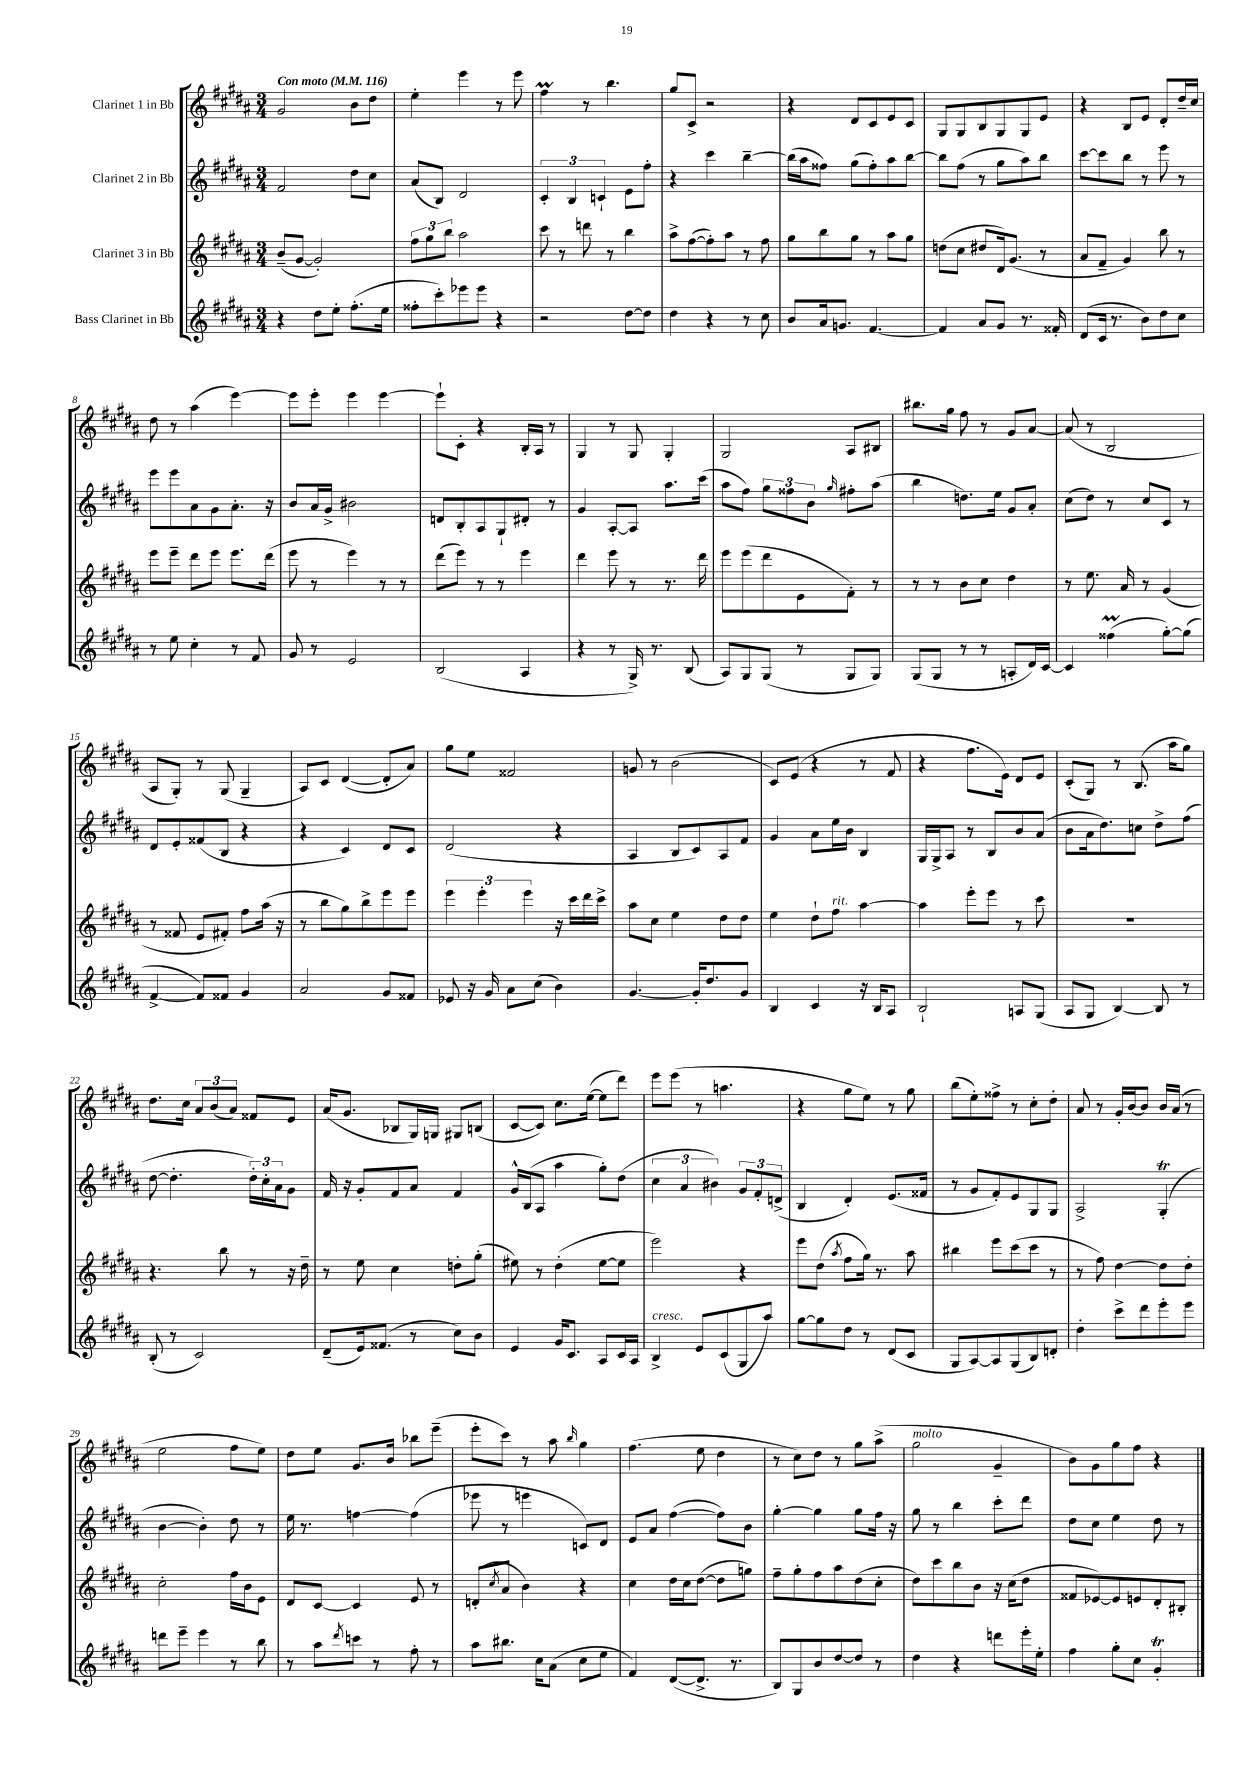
<<
\new StaffGroup <<
\new Staff = "s0" \with { instrumentName = "Clarinet 1 in Bb" } {
    \clef treble \key b \major \numericTimeSignature \time 3/4 \tempo "Con moto" 4 = 116
    gis'2 b'8 dis''8 |
    e''4-. e'''4 r8 e'''8 |
    fis''4\prall r8 b''4. |
    gis''8 cis'8-> r2 |
    r4 dis'8 cis'8 e'8 cis'8 |
    gis8 gis8 b8 gis8 gis8 e'8 |
    r4 b8 e'8 dis'8-. dis''16-- cis''16 |
    dis''8 r8 ais''4( e'''4~) |
    e'''8 e'''8-. e'''4 e'''4~ |
    e'''8-! cis'8-. r4 b16-. ais16 r8 |
    gis4 r8 gis8 gis4-. |
    gis2 ais8 bis8 |
    bis''8. gis''16 fis''8 r8 gis'8 ais'8~ |
    ais'8( r8 b2 |
    ais8 gis8-.) r8 gis8( gis4-- |
    ais8) cis'8 dis'4~( dis'8-. ais'8) |
    gis''8 e''8 fisis'2 |
    g'8 r8 b'2( |
    cis'8) e'8( r4 r8 fis'8 |
    r4 fis''8. e'16) dis'8 e'8 |
    cis'8-.( gis8) r8 b8.( ais''16 gis''8) |
    dis''8. cis''16 \tuplet 3/2 { ais'8 b'8( ais'8) } fisis'8 e'8 |
    ais'16( gis'8. bes8 gis16) g16 gis8 b8( |
    cis'8~ cis'8) cis''8. e''16~( e''8 dis'''8) |
    e'''8 e'''8( r8 a''4. |
    r4 gis''8 e''8) r8 gis''8 |
    b''8( e''8-.) fisis''8-> r8 cis''8-. dis''8-. |
    ais'8 r8 gis'16-. b'16~ b'8 b'16 ais'16( r8 |
    e''2 fis''8 e''8) |
    dis''8 e''8 gis'8. b'16 bes''8 e'''8--( |
    e'''8-. cis'''8) r8 ais''8 \grace { b''16 } gis''4 |
    fis''4.( e''8 dis''4 |
    r8 cis''8) dis''8 r8 gis''8 ais''8->( |
    gis''2^\markup { \italic "molto" } gis'4-- |
    b'8) gis'8 gis''8 fis''8 r4 \bar "|." |
}
\new Staff = "s1" \with { instrumentName = "Clarinet 2 in Bb" } {
    \clef treble \key b \major \numericTimeSignature \time 3/4
    fis'2 dis''8 cis''8 |
    ais'8( b8) dis'2 |
    \tuplet 3/2 { cis'4-. b4 c'4-! } e'8 fis''8-. |
    r4 cis'''4 b''4~-- |
    b''16( ais''16 fisis''8) gis''8( fisis''8-.) ais''8 b''8~ |
    b''8 fis''8( r8 gis''8 ais''8) b''8 |
    cis'''8~ cis'''8 b''8 r8 e'''8 r8 |
    e'''8 e'''8 ais'8 gis'8 ais'8.-. r16 |
    b'8 ais'16 gis'16-> bis'2 |
    d'8 b8-. ais8 gis8-! dis'8-. r8 |
    gis'4 ais8~-. ais8 ais''8. cis'''16( |
    ais''8 fis''8) \tuplet 3/2 { gis''8 fisis''8 b'8 } \grace { gis''16 } fis''8-. ais''8( |
    b''4 d''8.) e''16 gis'8 ais'8-. |
    cis''8( dis''8) r8 cis''8 cis'8 r8 |
    dis'8 e'8-. fisis'8( b8 r4 |
    r4 cis'4) dis'8 cis'8 |
    dis'2( r4 |
    ais4 b8 cis'8) ais8 fis'8 |
    gis'4 ais'8 e''16 b'16 b4 |
    gis16 gis16-> ais8 r8 b8 b'8 ais'8( |
    b'8 ais'16 dis''8.) c''8 dis''8-> fis''8( |
    dis''8~ dis''4.-. \tuplet 3/2 { dis''16-.) cis''16-. ais'16 } gis'8 |
    fis'16 r16 gis'8-. fis'8 ais'8 fis'4 |
    gis'16-^ b16( ais8 ais''4 gis''8-.) dis''8( |
    \tuplet 3/2 { cis''4 ais'4 bis'4) } \tuplet 3/2 { gis'8 fis'8-. d'8->( } |
    b4 dis'4-.) e'8.( fisis'16 |
    r8 gis'8 fis'8-.) e'8 gis8 gis8 |
    ais2-> gis4-.\trill( |
    b'4~ b'4-.) dis''8 r8 |
    e''16 r8. f''4~ f''4( |
    ees'''8 r8 e'''4 c'8) dis'8 |
    e'8 ais'8 fis''4~( fis''8) b'8 |
    gis''4~-. gis''4 gis''8 fis''16 r16 |
    gis''8 r8 b''4 cis'''8-. dis'''8 |
    dis''8 cis''8 e''4 dis''8 r8 \bar "|." |
}
\new Staff = "s2" \with { instrumentName = "Clarinet 3 in Bb" } {
    \clef treble \key b \major \numericTimeSignature \time 3/4
    b'8--( gis'8~ gis'2-.) |
    \tuplet 3/2 { fis''8 gis''8 b''8 } ais''2 |
    cis'''8 r8 d'''8 r8 b''4 |
    ais''8-> fis''8~( fis''8-.) ais''8 r8 fis''8 |
    gis''8 b''8 gis''8 r8 ais''8 gis''8 |
    d''8( cis''8 dis''8 dis'16) gis'8.( r8 |
    ais'8 fis'8-- gis'4) b''8 r8 |
    e'''8 e'''8-- dis'''8 e'''8 e'''8. dis'''16( |
    e'''8 r8 e'''4) r8 r8 |
    dis'''8( e'''8) r8 r8 e'''4 |
    dis'''4 e'''8 r8 r8. dis'''16 |
    e'''8 e'''8( dis'''8 e'8 fis'8-.) r8 |
    r8 r8 b'8 cis''8 dis''4 |
    r8 e''8. ais'16 r8 gis'4( |
    r8 fisis'8 e'8 fis'8-.) fis''8 ais''16( r16 |
    r8 b''8 gis''8) b''8-> e'''8 e'''8 |
    \tuplet 3/2 { e'''4 e'''4-. e'''4 } r16 cis'''16 dis'''16 cis'''16-> |
    ais''8 cis''8 e''4 dis''8 dis''8 |
    e''4 dis''8-! fis''8^\markup { \italic "rit." } ais''4~ |
    ais''4 e'''8-. e'''8 r8 cis'''8 |
    R2. |
    r4. b''8 r8 r16 dis''16-- |
    r8 e''8 cis''4 d''8-. gis''8-.( |
    eis''8) r8 dis''4-.( eis''8~ eis''8 |
    e'''2) r4 |
    e'''8 dis''8( \acciaccatura { ais''8 } fis''8 gis''16) r8. ais''8 |
    bis''4 e'''8 cis'''8( cis'''8 r8 |
    r8 fis''8) dis''4~ dis''8 dis''8-. |
    cis''2-. fis''16 b'16 e'8 |
    dis'8 cis'8~ cis'4 e'8 r8 |
    d'8-.( \acciaccatura { cis''8 } ais'8 b'4) r4 |
    cis''4 dis''16 cis''16 dis''8~( dis''8 g''8) |
    fis''8-- gis''8-. fis''8 ais''8 dis''8( cis''8-. |
    dis''8) cis'''8 b''8 b'8 r16 cis''16( dis''8 |
    fisis'8 ees'8~) ees'8 e'8 dis'8-. bis8-. \bar "|." |
}
\new Staff = "s3" \with { instrumentName = "Bass Clarinet in Bb" } {
    \clef treble \key b \major \numericTimeSignature \time 3/4
    r4 dis''8 e''8-. fis''8.-.( e''16 |
    fisis''8-. cis'''8-.) ees'''8 ees'''8 r4 |
    r2 dis''8~ dis''8 |
    dis''4 r4 r8 cis''8 |
    b'8 ais'16 g'8. fis'4.~ |
    fis'4 ais'8 gis'8 r8. fisis'16-. |
    dis'8( cis'16 r8. b'8) dis''8 cis''8 |
    r8 e''8 cis''4-. r8 fis'8 |
    gis'8 r8 e'2 |
    b2( ais4 |
    r4 r8 gis16->) r8. b8( |
    ais8) gis8 gis8( r8 gis8 gis8) |
    gis8( gis8 r8 r8 a8-. dis'16) cis'16~ |
    cis'4 fisis''4\prall( gis''8~-.) gis''8( |
    fis'4~-> fis'8) fisis'8 gis'4 |
    ais'2 gis'8 fisis'8 |
    ees'8 r16 gis'16 ais'8 cis''8( b'4) |
    gis'4.~ gis'16-. dis''8. gis'8 |
    b4 cis'4 r16 b16 ais8 |
    b2-! a8 gis8( |
    ais8 gis8 b4~) b8 r8 |
    b8-.( r8 cis'2) |
    dis'8--( e'16) fisis'8.( r8 cis''8) b'8 |
    e'4 gis'16 cis'8. ais8 cis'16 ais16 |
    b4->^\markup { \italic "cresc." } e'8 cis'8( gis8 ais''8) |
    gis''8~ gis''8 dis''8 r8 dis'8( cis'8 |
    gis8 ais8~) ais8 gis8( b8) d'8-. |
    dis''4-. cis'''8-> dis'''8 e'''8-. e'''8 |
    d'''8 e'''8-- e'''4 r8 b''8 |
    r8 ais''8 \acciaccatura { dis'''8 } c'''8 r8 fis''8-. r8 |
    ais''8 bis''8. cis''16 ais'8( cis''8 e''8 |
    fis'4) dis'8~( dis'8.-> r8. |
    b8) gis8 b'8 dis''8~ dis''8 r8 |
    dis''4 r4 d'''8 e'''16-. e''16-. |
    fis''4 gis''8-. cis''8 gis'4-.\trill \bar "|." |
}
>>
>>
